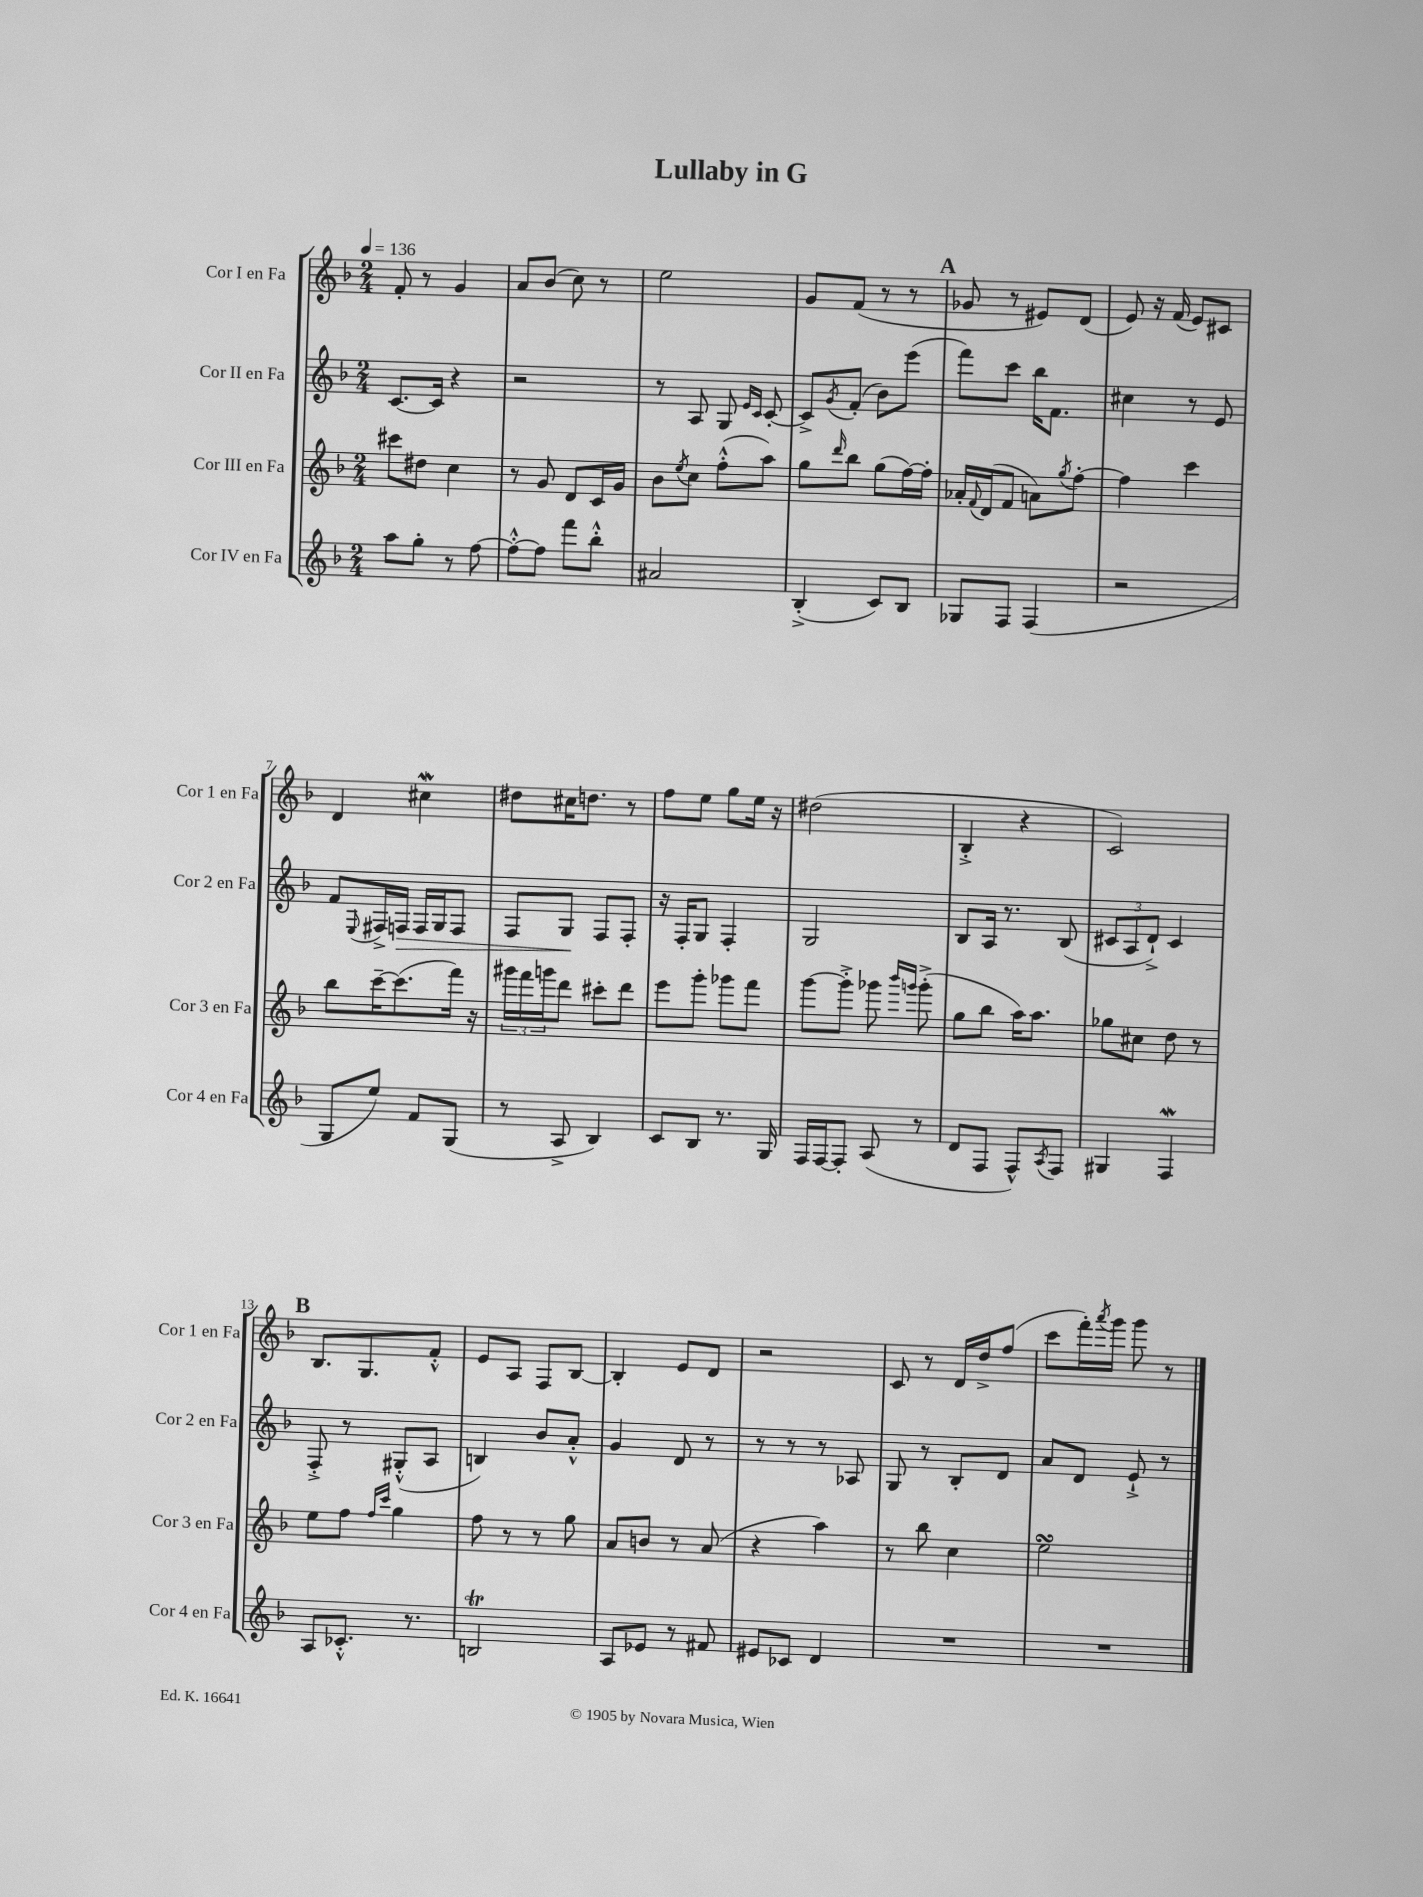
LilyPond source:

\header { title = "Lullaby in G" }
<<
\new StaffGroup <<
\new Staff = "s0" \with { instrumentName = "Cor I en Fa" shortInstrumentName = "Cor 1 en Fa" } {
    \clef treble \key f \major \numericTimeSignature \time 2/4 \tempo 4 = 136
    f'8-. r8 g'4 |
    a'8 bes'8( c''8) r8 |
    e''2 |
    g'8 f'8( r8 r8 |
    \mark \markup { \bold "A" } ges'8 r8 eis'8) d'8( |
    e'8) r16 f'16( e'8) cis'8 |
    d'4 cis''4\mordent |
    dis''8 cis''16 d''8. r8 |
    f''8 e''8 g''8 e''16 r16 |
    dis''2( |
    bes4-.-> r4 |
    c'2) |
    \mark \markup { \bold "B" } bes8. g8. f'8-.-^ |
    e'8 a8 f8 bes8~ |
    bes4-. e'8 d'8 |
    r2 |
    c'8 r8 d'16 d''16-> f''8( |
    c'''8 f'''16-.) \acciaccatura { a'''8 } g'''16 g'''8 r8 \bar "|." |
}
\new Staff = "s1" \with { instrumentName = "Cor II en Fa" shortInstrumentName = "Cor 2 en Fa" } {
    \clef treble \key f \major \numericTimeSignature \time 2/4
    c'8.~ c'16 r4 |
    r2 |
    r8 a8 g8 \grace { e'16 c'16 } c'8~-. |
    c'8-> \acciaccatura { g'8 } f'8-.( bes'8) e'''8( |
    \mark \markup { \bold "A" } f'''8) c'''8 bes''16 f'8. |
    cis''4 r8 e'8 |
    f'8 \appoggiatura { e8 } fis16-> f16\> f16 g16 f8 |
    f8 g8\! f8 f8-. |
    r16 f16-. g8 f4-. |
    g2 |
    bes8 a16 r8. bes8( |
    \tuplet 3/2 { cis'8 a8 d'8-!->) } cis'4 |
    \mark \markup { \bold "B" } f8-.-> r8 gis8-.-^( a8 |
    b4) bes'8 a'8-.-^ |
    g'4 d'8 r8 |
    r8 r8 r8 aes8 |
    g8 r8 bes8-. d'8 |
    a'8 d'8 e'8-!-> r8 \bar "|." |
}
\new Staff = "s2" \with { instrumentName = "Cor III en Fa" shortInstrumentName = "Cor 3 en Fa" } {
    \clef treble \key f \major \numericTimeSignature \time 2/4
    cis'''8 dis''8 c''4 |
    r8 g'8 d'8 c'16 g'16 |
    bes'8 \acciaccatura { e''8 } c''8 f''8-.-^( a''8) |
    g''8 \grace { d'''16 } bes''8 g''8( f''16~) f''16-. |
    \mark \markup { \bold "A" } aes'16-. \appoggiatura { f'8 } d'16( f'8 a'8) \acciaccatura { g''8 } f''8~-. |
    f''4 c'''4 |
    bes''8 c'''16~-- c'''8.( f'''16) r16 |
    \tuplet 3/2 { gis'''16 f'''16 g'''16 } d'''8 cis'''8-. d'''8 |
    e'''8 g'''8-. ges'''8 f'''8 |
    g'''8~ g'''8-.-> ges'''8 \grace { bes'''16 g'''16 } g'''8-.->( |
    g''8 bes''8 a''16) a''8. |
    ges''8 cis''8 d''8 r8 |
    \mark \markup { \bold "B" } e''8 f''8 \grace { f''16 c'''16 } g''4 |
    f''8 r8 r8 g''8 |
    a'8 b'8 r8 a'8( |
    r4 a''4) |
    r8 bes''8 c''4 |
    e''2\turn \bar "|." |
}
\new Staff = "s3" \with { instrumentName = "Cor IV en Fa" shortInstrumentName = "Cor 4 en Fa" } {
    \clef treble \key f \major \numericTimeSignature \time 2/4
    a''8 g''8-. r8 f''8~ |
    f''8~-.-^ f''8 f'''8 bes''8-.-^ |
    ais'2 |
    bes4-.->( c'8) bes8 |
    \mark \markup { \bold "A" } ges8 f8 f4( |
    r2 |
    g8 e''8) f'8 g8( |
    r8 a8-> bes4) |
    c'8 bes8 r8. g16 |
    f16 f16~ f8-. a8( r8 |
    d'8 f8 f8-^) \acciaccatura { a8 } f8 |
    gis4 f4\mordent |
    \mark \markup { \bold "B" } a8 ces'8.-.-^ r8. |
    b2\trill |
    a8 ees'8 r8 fis'8 |
    eis'8 ces'8 d'4 |
    R2 |
    R2 \bar "|." |
}
>>
>>
